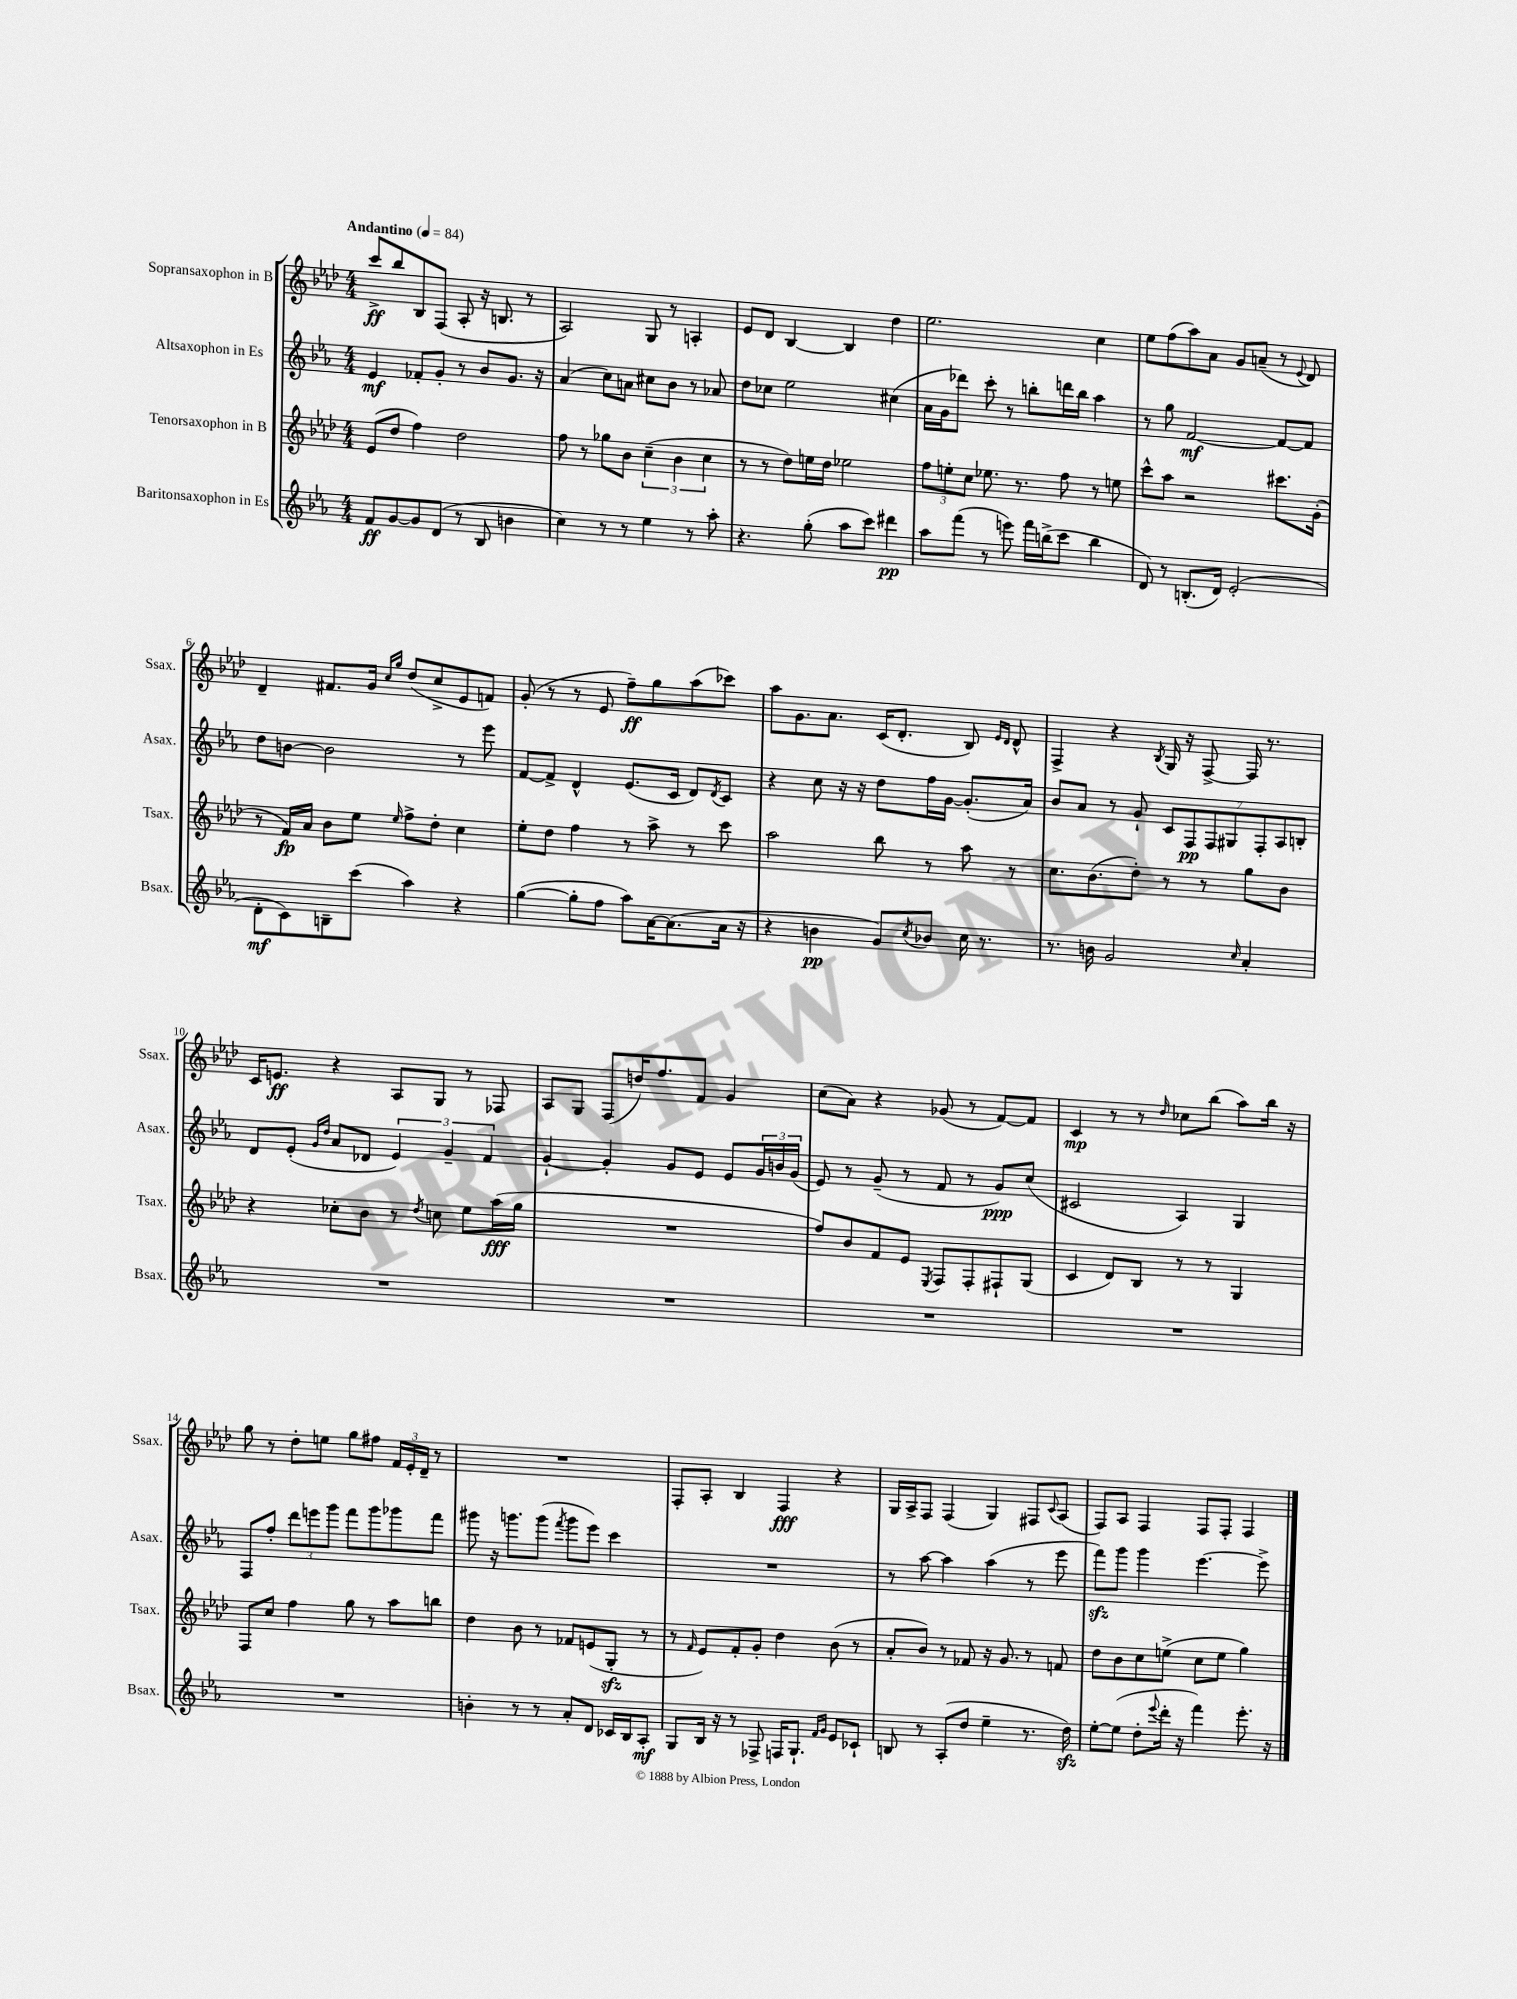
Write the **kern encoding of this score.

**kern	**kern	**kern	**kern
*staff4	*staff3	*staff2	*staff1
*clefG2	*clefG2	*clefG2	*clefG2
*k[b-e-a-]	*k[b-e-a-d-]	*k[b-e-a-]	*k[b-e-a-d-]
*M4/4	*M4/4	*M4/4	*M4/4
*MM84	*MM84	*MM84	*MM84
8f	(8e-	4e-	8ccc^
[8g	8dd-	.	8bb-
8g]	4ff)	8f-'	8B-
(8d	.	8g'	(8F
8r	2dd-	8r	8A-'
8B-	.	8b-	16r
.	.	.	8.B
4b	.	8.g	.
.	.	.	8r
.	.	16r	.
=	=	=	=
4cc)	8ff	(4a-	2A-)
.	8r	.	.
8r	8gg-	8cc)	.
8r	8b-	8a	.
4ee-	(6cc~	8cc#	8G
.	.	8b-	8r
.	6b-	.	.
8r	.	8r	4A'
.	6cc	.	.
8aa-'	.	8a-	.
=	=	=	=
4.r	8r	8dd	8e-
.	8r	8cc-	8d-
.	8dd-)	2ee-	[4B-
(8gg'	16ee	.	.
.	16dd-	.	.
8aa-	2ee-	.	4B-]
8ccc)	.	.	.
4ddd#	.	(4cc#	4dd-
=	=	=	=
8aa-	12ff	16a-	2.ee-
.	.	16g	.
.	12ee'	.	.
(8fff	.	8ddd-)	.
.	12cc	.	.
8r	8.ee-	8ccc'	.
8eee)	.	8r	.
.	8.r	.	.
16fff	.	8bb'	.
(16bb^	.	.	.
8ccc	8ff	16ddd	.
.	.	16bb	.
4bb	8r	4aa-	4cc
.	8ee	.	.
=	=	=	=
8d)	8ccc^^	8r	8ee-
8r	8aa-	8gg	(8ff
(8.B'	2r	[2f	8aa-)
.	.	.	8a-
16d)	.	.	.
(2e-'	.	.	8g
.	.	.	(8a~
.	8.ccc#	8f_	8r
.	.	.	8qqe-
.	.	8f]	8d-)
.	(16g'	.	.
=	=	=	=
8d'	8r	8dd	4d-~
8c)	16f)	[8b	.
.	16a-	.	.
8B~	8b-	2b]	8.f#
(8ccc	8ee-	.	.
.	.	.	16g
.	.	.	16qqcc
.	16qqee-	.	16qqgg
4aa-)	8ff^	.	(8dd-
.	8dd-'	.	8cc^
4r	4cc	8r	8e-
.	.	8eee-	8f)
=	=	=	=
([4gg	8ee-'	[8f	(8g'
.	8dd-	8f^]	8r
8gg']	4ff	4d^^	8r
8ff	.	.	8e-
8aa-)	8r	(8.e-	8ff~)
[16a-	8aa-^	.	8gg
(8.a-]	.	16c	.
.	8r	8d)	(8aa-
.	.	8qd	.
16a-	8ccc	8c	8ccc-)
16r	.	.	.
=	=	=	=
4r	2aa-	4r	8aa-
.	.	.	8.g
4b	.	8cc	.
.	.	.	8.a-
.	.	16r	.
.	.	16r	.
8g)	8bb-	8dd	(16c
.	.	.	8.d-'
8qcc	.	.	.
8b-	8r	16ff	.
.	.	[16g	.
16cc	8aa-	(8.g']	8B-)
8.r	.	.	.
.	.	.	16qqe-
.	.	.	16qqd-
.	8r	.	8d-^^
.	.	16a-)	.
=	=	=	=
8.r	8.cc	8b-	4F^
.	.	8a-	.
16b	(8.b-	.	.
2g	.	8r	4r
.	8dd-')	8g`	.
.	.	.	8qB-
.	8r	14c	16G
.	.	.	16r
.	.	14F	.
.	8r	.	[8F^
.	.	14F	.
.	.	14G#	.
16qqcc	.	.	.
4a-'	8gg	.	16F]
.	.	14F'	.
.	.	.	8.r
.	.	14A-	.
.	8b-	.	.
.	.	14B'	.
=	=	=	=
1r	4r	8d	16c
.	.	.	8.e
.	.	(8e-'	.
.	.	16qqg	.
.	.	16qqdd	.
.	8cc-'	8a-	4r
.	8b-	8d-	.
.	8r	6e-)	8A-
.	8qdd-	.	.
.	8cc	.	8G
.	.	6g~	.
.	8ee-	.	8r
.	.	6f	.
.	(16aa-	.	8F-
.	16gg	.	.
=	=	=	=
1r	1r	[4g`	8A-
.	.	.	8G
.	.	4g']	(8F
.	.	.	16dd)
.	.	.	8.ff
.	.	8g	.
.	.	8e-	8f
.	.	8e-	4g
.	.	24g	.
.	.	24b	.
.	.	(24g	.
=	=	=	=
1r	8ff)	8e-)	(8cc
.	8b-	8r	8a-)
.	8f	(8g~	4r
.	8e-	8r	.
.	8qE-	.	.
.	8F	8f	(8g-
.	8F'	8r	8r
.	8F#`	8g)	[8f)
.	(8G	(8cc	8f]
=	=	=	=
1r	4c	2c#	4c
.	8d-)	.	8r
.	8B-	.	8r
.	.	.	16qqdd-
.	8r	4A-)	8cc-
.	8r	.	(8bb-
.	4G	4G	8aa-)
.	.	.	16bb-
.	.	.	16r
=	=	=	=
1r	8F	8F	8gg
.	8cc	8ff'	8r
.	4ff	12ddd	8dd-'
.	.	12eee	.
.	.	.	8ee
.	.	12ggg	.
.	8gg	8fff	8gg
.	8r	8ggg	8ff#
.	8aa-	8ggg-	24f
.	.	.	24e-'
.	.	.	24d-~
.	8bb	8fff	8r
=	=	=	=
4b'	4dd-	8ggg#	1r
.	.	16r	.
.	.	8.ggg	.
8r	8b-	.	.
8r	8r	(8ggg	.
.	.	8qfff	.
8a-'	8f-	8ggg	.
8d	(8e	8eee-)	.
16c-	8G'	4ccc	.
16B-	.	.	.
8A-'	8r	.	.
=	=	=	=
8G	8r	1r	8F'
.	16qqf	.	.
16B-	8e-)	.	8A-'
16r	.	.	.
8r	8f'	.	4B-
8F-^	8g'	.	.
16F	4dd-	.	4F
8.G`	.	.	.
16qqf	.	.	.
16qqg	.	.	.
8e-	(8b-	.	4r
8c-`	8r	.	.
=	=	=	=
8B	8a-'	8r	16G
.	.	.	16A-^
8r	8b-)	[8aa-	8F
(8A-'	8r	4aa-]	(4F
8dd	8f-	.	.
4ee-~	16r	(4aa-	4G)
.	8.g	.	.
8.r	8r	8r	8F#
.	.	.	8qqc
.	8f	8eee-	(8A-
16dd)	.	.	.
=	=	=	=
[8ee-'	8dd-	8fff)	8F)
(8ee-]	8b-	8ggg	8A-
8dd'	8cc	4ggg	4F
8qqeee-	.	.	.
16ddd'	(8ee^	.	.
16r	.	.	.
4fff)	8cc	[4.eee-	8F
.	8ee	.	8F'
8.eee-'	4gg)	.	4F
.	.	8eee-^]	.
16r	.	.	.
==	==	==	==
*-	*-	*-	*-
